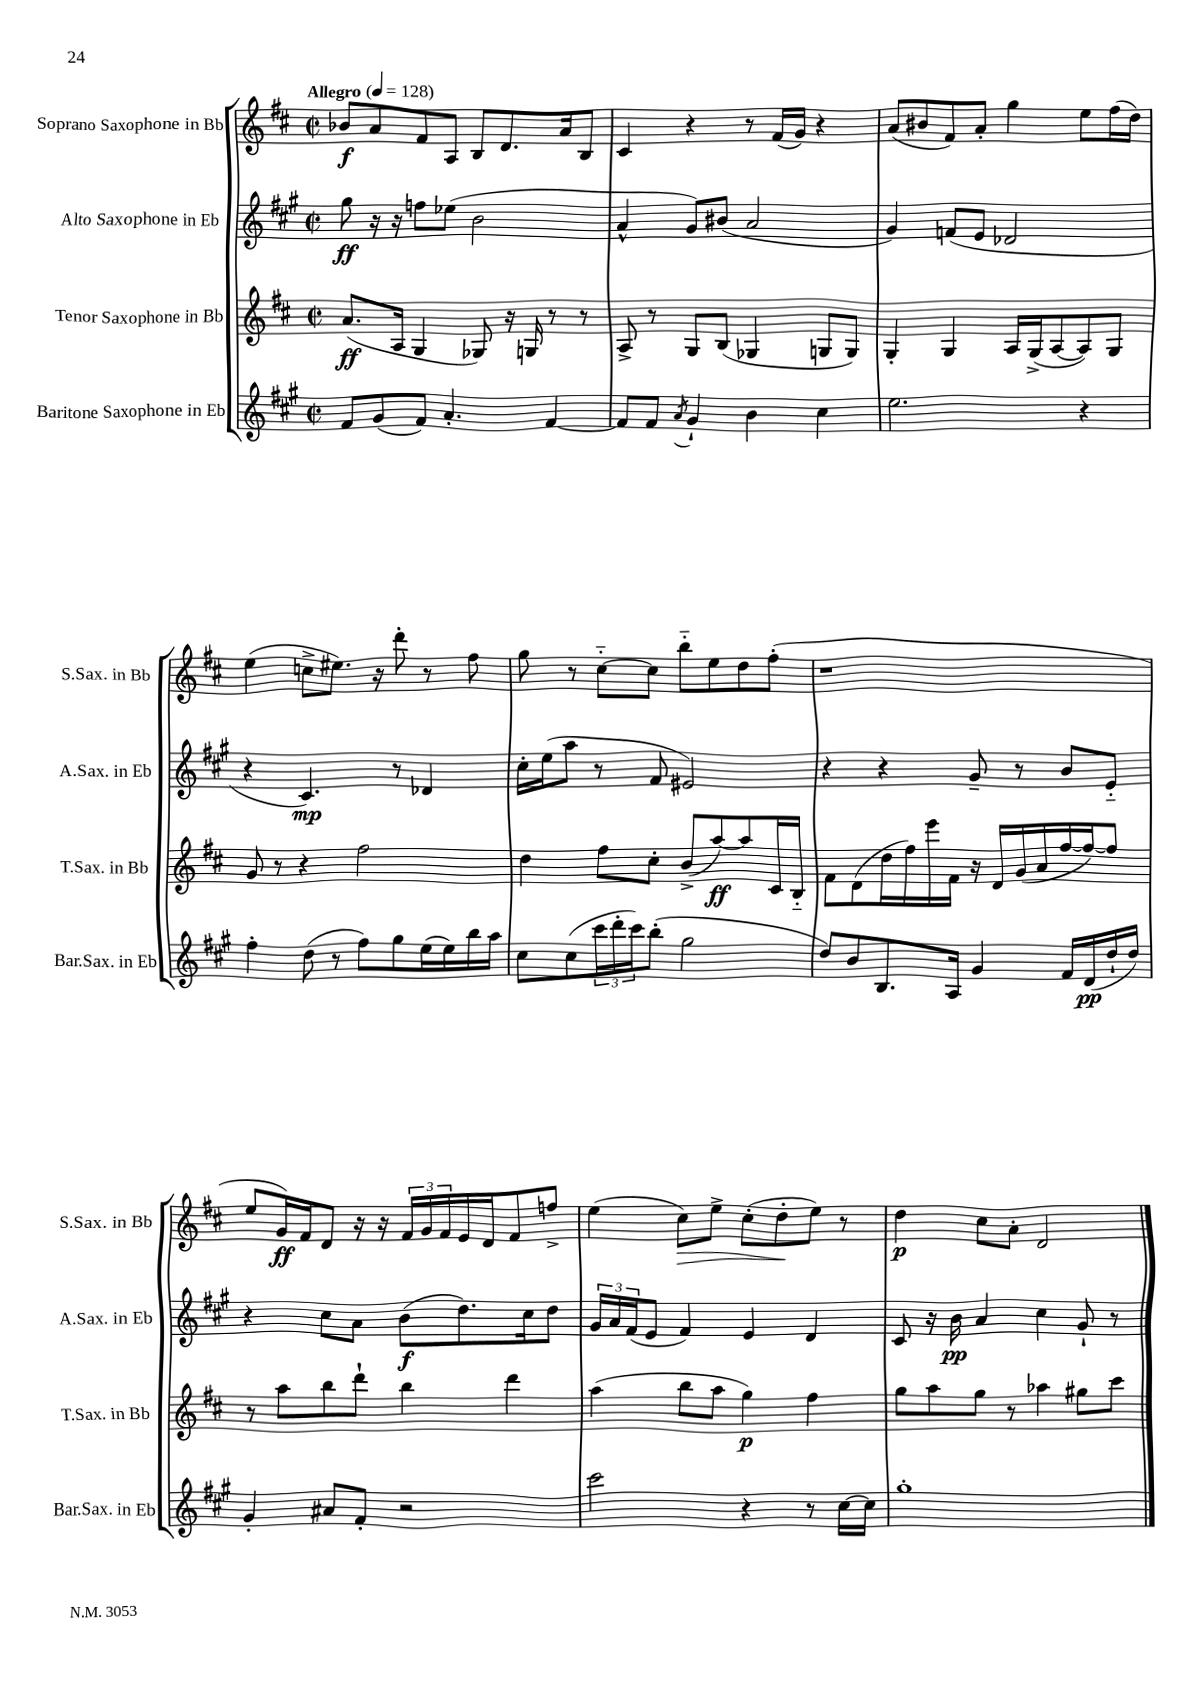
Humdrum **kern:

**kern	**dynam	**kern	**dynam	**kern	**dynam	**kern	**dynam
*part4	*part4	*part3	*part3	*part2	*part2	*part1	*part1
*staff4	*staff4	*staff3	*staff3	*staff2	*staff2	*staff1	*staff1
*I"Baritone Saxophone in Eb	*	*I"Tenor Saxophone in Bb	*	*I"Alto Saxophone in Eb	*	*I"Soprano Saxophone in Bb	*
*I'Bar.Sax. in Eb	*	*I'T.Sax. in Bb	*	*I'A.Sax. in Eb	*	*I'S.Sax. in Bb	*
*clefG2	*	*clefG2	*	*clefG2	*	*clefG2	*
*k[f#c#g#]	*	*k[f#c#]	*	*k[f#c#g#]	*	*k[f#c#]	*
*M2/2	*	*M2/2	*	*M2/2	*	*M2/2	*
*met(c|)	*	*met(c|)	*	*met(c|)	*	*met(c|)	*
*MM128	*	*MM128	*	*MM128	*	*MM128	*
=1	=1	=1	=1	=1	=1	=1	=1
!	!	!	!	!	!	!LO:TX:a:B:t=Allegro	!
8f#/L	.	(8.a/L	ff	8gg#\	ff	8b-X/L	f
(8g#/	.	.	.	16r	.	8a/	.
.	.	16A/Jk	.	16r	.	.	.
8f#/J)	.	4G/	.	8ffn\L	.	8f#/	.
4.a'/	.	.	.	(8ee-X\J	.	8A/J	.
.	.	8G-X/)	.	2b\	.	8B/L	.
.	.	16r	.	.	.	8.d/	.
.	.	16Gn/	.	.	.	.	.
[4f#/	.	8r	.	.	.	.	.
.	.	.	.	.	.	16a/k	.
.	.	8r	.	.	.	8B/J	.
=2	=2	=2	=2	=2	=2	=2	=2
8f#/L]	.	8A^/	.	4a^^/	.	4c#/	.
8f#/J	.	8r	.	.	.	.	.
8qa/	.	.	.	.	.	.	.
4g#`/	.	8G/L	.	8g#/L)	.	4r	.
.	.	(8B/J	.	(8b#X/J	.	.	.
4b\	.	4G-X/	.	2a/	.	8r	.
.	.	.	.	.	.	(16f#/LL	.
.	.	.	.	.	.	16g/JJ)	.
4cc#\	.	8Gn/L	.	.	.	4r	.
.	.	8G/J)	.	.	.	.	.
=3	=3	=3	=3	=3	=3	=3	=3
2.ee\	.	4G'/	.	4g#/)	.	(8a/L	.
.	.	.	.	.	.	8b#X/	.
.	.	4G/	.	(8fn/L	.	8f#/)	.
.	.	.	.	8e/J	.	8a'/J	.
.	.	16A/LL	.	2d-X/	.	4gg\	.
.	.	(16G^/J	.	.	.	.	.
.	.	[8A/	.	.	.	.	.
4r	.	8A/])	.	.	.	8ee\L	.
.	.	8G/J	.	.	.	(16ff#\L	.
.	.	.	.	.	.	16dd\JJ)	.
!!LO:LB:g=z
=4	=4	=4	=4	=4	=4	=4	=4
4ff#'\	.	8g/	.	4r	.	(4ee\	.
.	.	8r	.	.	.	.	.
(8dd\	.	4r	.	4.c#/)	mp	8ccn^\L	.
8r	.	.	.	.	.	8.ee#X\J)	.
8ff#\L)	.	2ff#\	.	.	.	.	.
.	.	.	.	.	.	16r	.
8gg#\	.	.	.	8r	.	8ddd'\	.
(16ee\L	.	.	.	4d-X/	.	8r	.
16ee\)	.	.	.	.	.	.	.
16bb\	.	.	.	.	.	8ff#\	.
16aa\JJ	.	.	.	.	.	.	.
=5	=5	=5	=5	=5	=5	=5	=5
8cc#\L	.	4dd\	.	16cc#'\LL	.	8gg\	.
.	.	.	.	(16ee\J	.	.	.
(8cc#\	.	.	.	8aa\J	.	8r	.
24ccc#\L	.	8ff#\L	.	8r	.	[8cc#\L	.
24ddd'\	.	.	.	.	.	.	.
24ccc#\J)	.	.	.	.	.	.	.
(8bb'\J	.	8cc#'\J	.	8f#/	.	8cc#\J]	.
2gg#\	.	(8b^/L	.	2e#X/)	.	8bb\L	.
.	.	[8aa/)	ff	.	.	8ee\	.
.	.	8aa/]	.	.	.	8dd\	.
.	.	16c#/L	.	.	.	(8ff#'\J	.
.	.	16B/JJ	.	.	.	.	.
=6	=6	=6	=6	=6	=6	=6	=6
8dd/L)	.	8f#\L	.	4r	.	1r	.
8b/	.	(8d\	.	.	.	.	.
8.B/	.	16dd\L	.	4r	.	.	.
.	.	16ff#\)	.	.	.	.	.
.	.	16eee\	.	.	.	.	.
16A/Jk	.	16f#\JJ	.	.	.	.	.
4g#/	.	16r	.	8g#~/	.	.	.
.	.	16d/LL	.	.	.	.	.
.	.	(16g/	.	8r	.	.	.
.	.	16a/	.	.	.	.	.
16f#/LL	.	[16ff#/	.	8b/L	.	.	.
(16d/	pp	16ff#/J_)	.	.	.	.	.
16dd`/	.	8ff#/J]	.	8e/J	.	.	.
16dd/JJ)	.	.	.	.	.	.	.
!!LO:LB:g=z
=7	=7	=7	=7	=7	=7	=7	=7
4g#'/	.	8r	.	4r	.	8ee/L	.
.	.	8aa\L	.	.	.	16g/L)	ff
.	.	.	.	.	.	16f#/J	.
8a#X/L	.	8bb\	.	8cc#\L	.	8d/J	.
8f#'/J	.	8ddd`\J	.	8a\J	.	16r	.
.	.	.	.	.	.	16r	.
2r	.	4bb\	.	(8b\L	f	24f#/LL	.
.	.	.	.	.	.	24g/	.
.	.	.	.	.	.	24f#/	.
.	.	.	.	8.dd\)	.	16e/	.
.	.	.	.	.	.	16d/J	.
.	.	4ddd\	.	.	.	8f#/	.
.	.	.	.	16cc#\k	.	.	.
.	.	.	.	8dd\J	.	8ffn^/J	.
=8	=8	=8	=8	=8	=8	=8	=8
2ccc#\	.	(4aa\	.	24g#/LL	.	(4ee\	.
.	.	.	.	24a/	.	.	.
.	.	.	.	(24f#/J	.	.	.
.	.	.	.	8e/J	.	.	.
!	!	!	!	!	!	!	!LO:HP:b
.	.	8bb\L	.	4f#/)	.	8cc#\L)	>
.	.	8aa\J	.	.	.	8ee^\J	.
4r	.	4gg\)	p	4e/	.	(8cc#'\L	.
.	.	.	.	.	.	8dd'\	.
8r	.	4ff#\	.	4d/	.	8ee\J)	]
[16cc#\LL	.	.	.	.	.	8r	.
16cc#\JJ]	.	.	.	.	.	.	.
=9	=9	=9	=9	=9	=9	=9	=9
1gg#'	.	8gg\L	.	8c#/	.	4dd\	p
.	.	8aa\	.	16r	.	.	.
.	.	.	.	16b\	pp	.	.
.	.	8gg\J	.	4a/	.	8cc#\L	.
.	.	8r	.	.	.	8a'\J	.
.	.	4aa-X\	.	4cc#\	.	2d/	.
.	.	8gg#X\L	.	8g#`/	.	.	.
.	.	8ccc#\J	.	8r	.	.	.
==	==	==	==	==	==	==	==
*-	*-	*-	*-	*-	*-	*-	*-
